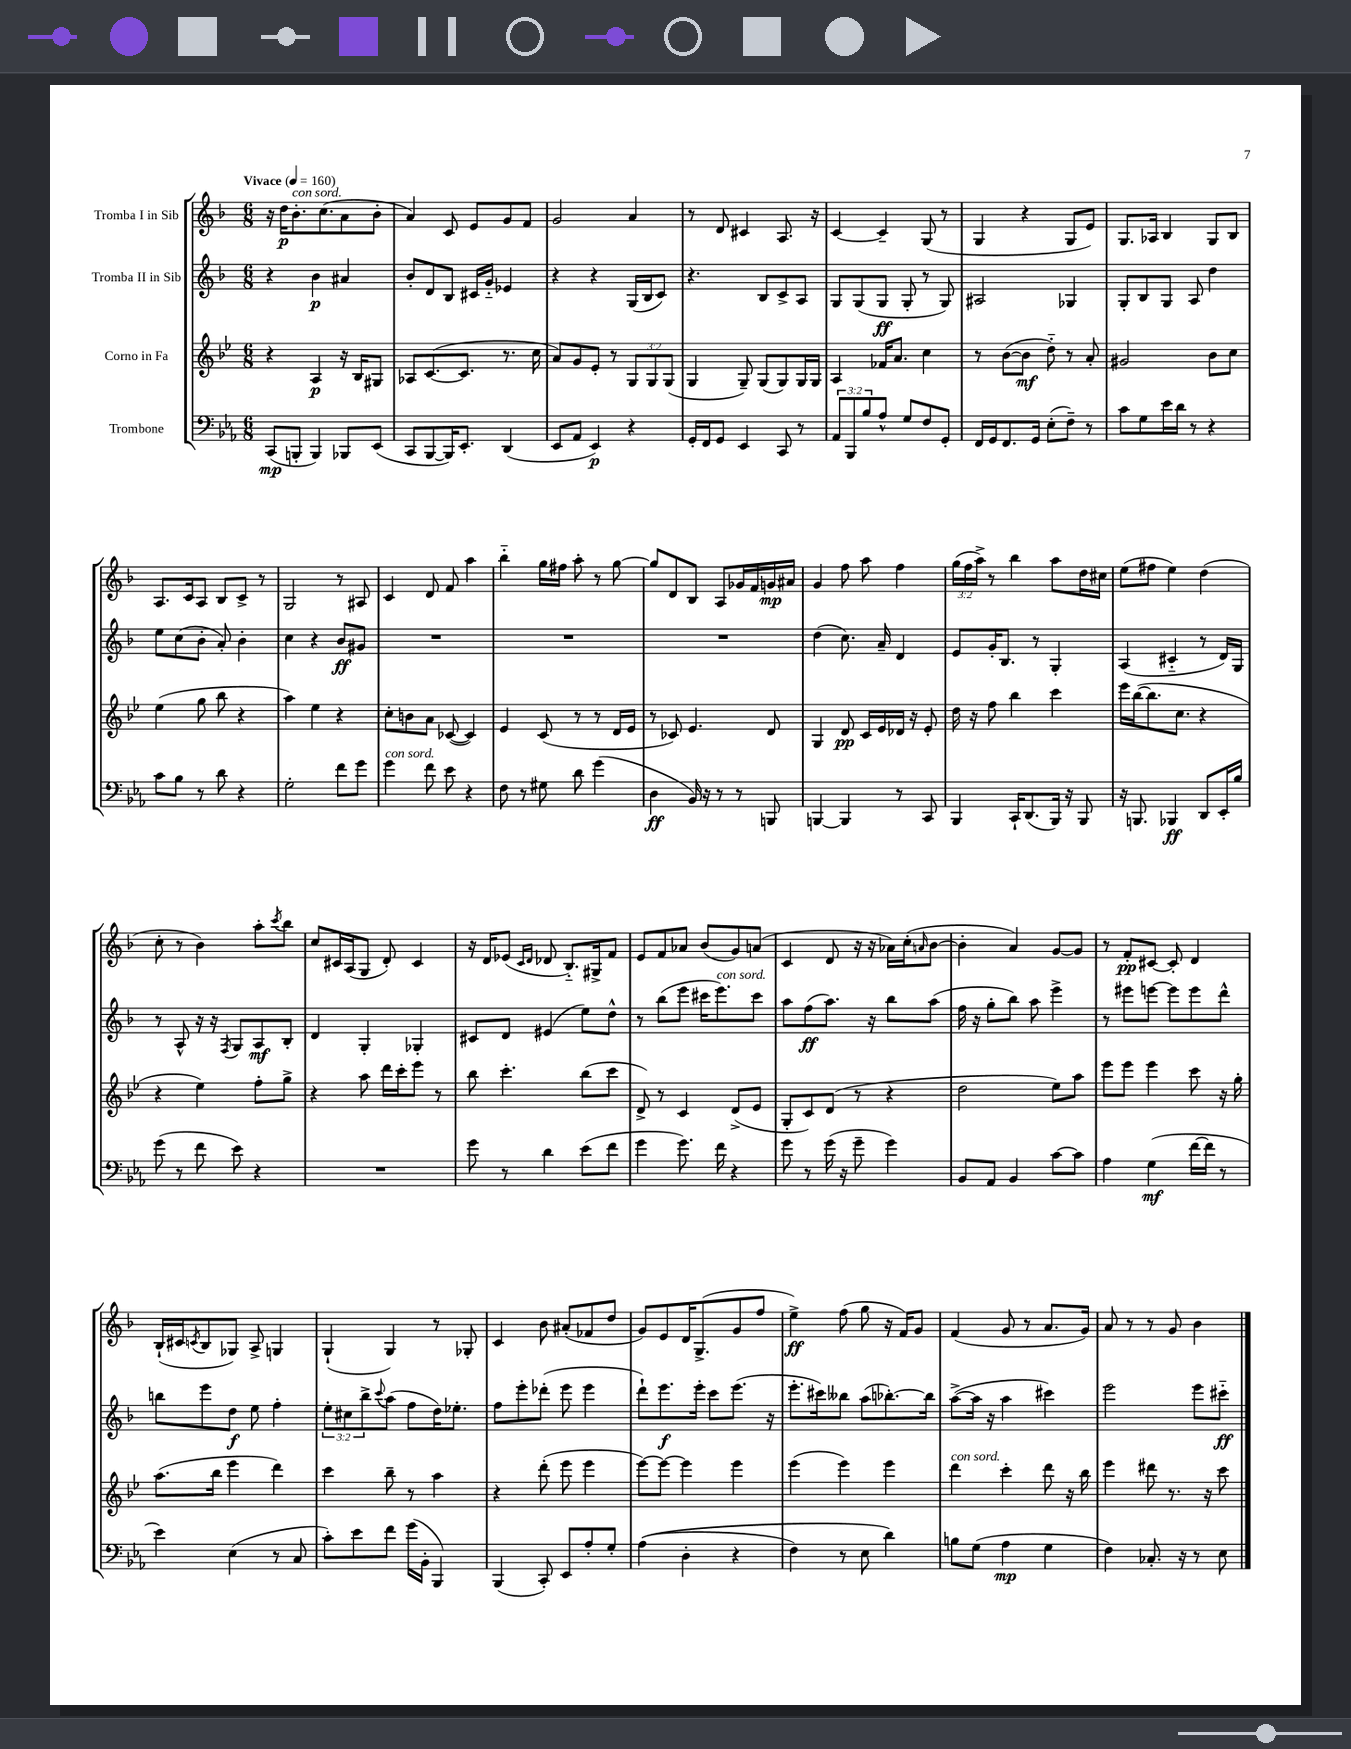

**kern	**kern	**kern	**kern
*staff4	*staff3	*staff2	*staff1
*clefF4	*clefG2	*clefG2	*clefG2
*k[b-e-a-]	*k[b-e-]	*k[b-]	*k[b-]
*M6/8	*M6/8	*M6/8	*M6/8
*MM160	*MM160	*MM160	*MM160
(8CC	4r	4r	16r
.	.	.	16dd
8BBB'	.	.	8.b-'
4BBB)	4A	4b-	.
.	.	.	(8.cc
8BBB-	16r	4a#	8a
.	16B-	.	.
(8EE-	8G#	.	8b-'
=	=	=	=
8CC	8A-	8b-'	4a)
[8BBB-	([8.c	8d	.
16BBB-])	.	8B-	8c
8.EE-'	8.c]	.	.
.	.	16c#	8e
.	.	16g'~	.
(4DD	8.r	4e-	8g
.	.	.	8f
.	16cc	.	.
=	=	=	=
8EE-	8a)	4r	2g
8AA-	8g	.	.
4EE-)	8e-'	4r	.
.	8r	.	.
4r	12G	(16G	4a
.	.	16B-	.
.	12G	.	.
.	.	8c)	.
.	(12G	.	.
=	=	=	=
16GG'	4G	4.r	8r
16FF	.	.	.
8GG	.	.	8d
4EE-	8G~)	.	4c#
.	(8G	8B-	.
8CC	8G)	8c^	8.A
8r	16G	8A	.
.	16G	.	16r
=	=	=	=
12AA-	4A	8G	[4c
12BBB-	.	.	.
.	.	(8G	.
12B-	.	.	.
8A-^^	16f-	8G	4c~]
.	8.a	.	.
8G	.	8G'	.
8F	4cc	8r	(8G
8GG'	.	8G)	8r
=	=	=	=
16FF	8r	2A#	4G
16GG	.	.	.
8.FF	([8b-	.	.
.	8b-]	.	4r
16GG	.	.	.
(8E-'	8dd'~)	.	.
8F~)	8r	4G-	8G
8r	8a'	.	8e)
=	=	=	=
8c	2g#	8G'	8.G
8G	.	8B-	.
.	.	.	16A-
16e-	.	8G	4B-
16d	.	.	.
8r	.	8A	.
4r	8b-	4dd	8G
.	8cc	.	8B-
=	=	=	=
8c	(4ee-	8ee	8.A
8B-	.	(8cc	.
.	.	.	16c
8r	8gg	8b-'	8A
8d	8bb-	8a')	8B-
4r	4r	4b-'	8c^
.	.	.	8r
=	=	=	=
2G'	4aa)	4cc	2G
.	4ee-	4r	.
8f	4r	8b-	8r
8g	.	8g#	8A#
=	=	=	=
4g	8cc'	2.r	4c
.	8b	.	.
8f	8a	.	8d
8e-	([8c-	.	8f
4r	4c-])	.	4aa
=	=	=	=
8F	4e-	2.r	4bb-'~
8r	.	.	.
8G#	(8c	.	16gg
.	.	.	16ff#
8d	8r	.	8aa'
(4g	8r	.	8r
.	16d	.	[8gg
.	16e-	.	.
=	=	=	=
4D	8r	2.r	8gg]
.	8c-)	.	8d
16BB-)	4.e-	.	8B-
16r	.	.	.
8r	.	.	8A
8r	.	.	16g-
.	.	.	16f
8BBB	8d	.	16g
.	.	.	16a#
=	=	=	=
[4BBB	4G	(4dd	4g
4BBB]	8d	8.cc)	8ff
.	16c	.	8aa
.	16e-	16a~	.
8r	16d-	4d	4ff
.	16r	.	.
8CC	8e-'	.	.
=	=	=	=
4BBB-	16dd	8e	(24gg
.	.	.	24ff
.	16r	.	.
.	.	.	24aa^)
.	8ff	16g'	8r
.	.	8.B-	.
16CC`	4bb-	.	4bb-
(8.DD	.	.	.
.	.	8r	.
16BBB-)	4ccc	4G'	8aa
16r	.	.	.
8BBB-	.	.	16dd
.	.	.	16cc#
=	=	=	=
16r	16eee-	(4A	(8ee
8.BBB	([16bb-	.	.
.	8.bb-]	.	8ff#
4BBB-	.	4c#'~	4ee)
.	8.cc	.	.
8DD	4r	8r	(4dd
16EE-'	.	16d)	.
16B-	.	16G	.
=	=	=	=
(8g	4r	8r	8cc'
8r	.	8A^^	8r
8f	4ee-)	16r	4b-)
.	.	16r	.
.	.	8qF	.
8e-)	.	8G	.
4r	8ff'	8A	8aa'
.	.	.	8qccc
.	8gg^	8B-'	8bb-
=	=	=	=
2.r	4r	4d	8cc
.	.	.	16c#
.	.	.	(16A
.	8aa	4G'	8G
.	16ddd	.	8d')
.	16ccc'	.	.
.	8eee-	4G-'	4c#
.	8r	.	.
=	=	=	=
8g	8bb-	8c#	16r
.	.	.	16d
8r	4.ccc'	8d	(8e-
.	.	.	16qqc
.	.	.	16qqd
4d	.	(4e#	8d-
.	.	.	8.B-'~)
(8e-	(8bb-	8ee)	.
.	.	.	16G#^
8f	8ccc	8dd^^	8f
=	=	=	=
4g	8d^)	8r	8e
.	8r	(8bb-	8f
8.g)	4c	8eee	8a-
.	.	16ccc#	(8b-
16f	.	8.eee)	.
4r	(8d^	.	8g)
.	8e-	8ccc#	(8a
=	=	=	=
8g	8G'	8aa	4c
8r	8c)	(8ff	.
(16g	(8d	8.aa)	8d
16r	.	.	.
8g~	8r	.	16r
.	.	16r	16r
4g)	4r	8bb-	16a-)
.	.	.	(16cc'
.	.	.	16qqa
.	.	(8aa	[8b-
=	=	=	=
8BB-	2dd	16ff	4b-']
.	.	16r	.
8AA-	.	8gg'	.
4BB-	.	8bb-)	4a)
.	.	8aa	.
[8c	8ee-)	4eee^	[8g
8c]	8aa	.	8g]
=	=	=	=
4A-	8eee-	8r	8r
.	8eee-	8eee#	8f'
(4G	4eee-	[8eee	[8c#
.	.	8eee]	8c#']
[16f	8ccc	8eee	4d
16f]	.	.	.
8r	16r	8ddd^^	.
.	16gg'	.	.
=	=	=	=
4e-)	(8.aa	8bb	(16B-`
.	.	.	16c#
.	.	.	8qc
.	.	8eee	8B-
.	16bb-	.	.
(4E-	4eee-	8dd	8G-)
.	.	8ee	8A^
8r	4ddd)	4ff'	4G
8C	.	.	.
=	=	=	=
8c')	4ccc	12ee'	(4G`
.	.	12cc#	.
8e-	.	.	.
.	.	12bb-^	.
.	.	8qqccc	.
8f	8bb-~	(8aa	4G)
(16g	8r	8ff	.
16BB-'	.	.	.
4BBB-)	4aa	16dd)	8r
.	.	8.ee-'	.
.	.	.	8G-'
=	=	=	=
(4BBB-	4r	8ff	4c
.	.	8eee'	.
8CC')	(8ddd'	(8ddd-'	8b-
8EE-	8eee-	8eee	(8a#'
8A-'	4eee-	4eee	8f-
8G'	.	.	8dd
=	=	=	=
&((4A-	[8eee-)	8ddd`)	8g)
.	8eee-_	8.eee	8e
4D'	4eee-]	.	16d
.	.	16eee'	(8.G^
.	.	8ccc	.
4r	4eee-	(8.eee	8g
.	.	.	8ff
.	.	16r	.
=	=	=	=
4F)	(4eee-	8.eee'	4ee^)
.	.	16ccc#)	.
8r	4eee-)	8bb--	(8ff
8E-	.	(8aa	8gg
4d&)	4eee-	[8.bb-')	16r
.	.	.	16f)
.	.	.	8g
.	.	16bb-]	.
=	=	=	=
8B	4ddd	([8aa^	(4f
(8G	.	16aa]	.
.	.	16r	.
4A-	4ccc'	4aa	8g
.	.	.	8r
4G	8ddd	4ccc#)	8.a
.	16r	.	.
.	16bb-	.	16g)
=	=	=	=
4F)	4eee-	2eee	8a
.	.	.	8r
8.C-'	8ddd#	.	8r
.	8.r	.	8g
16r	.	.	.
8r	.	8eee	4b-
.	16r	.	.
8E-	8ccc	8ccc#'~	.
==	==	==	==
*-	*-	*-	*-
